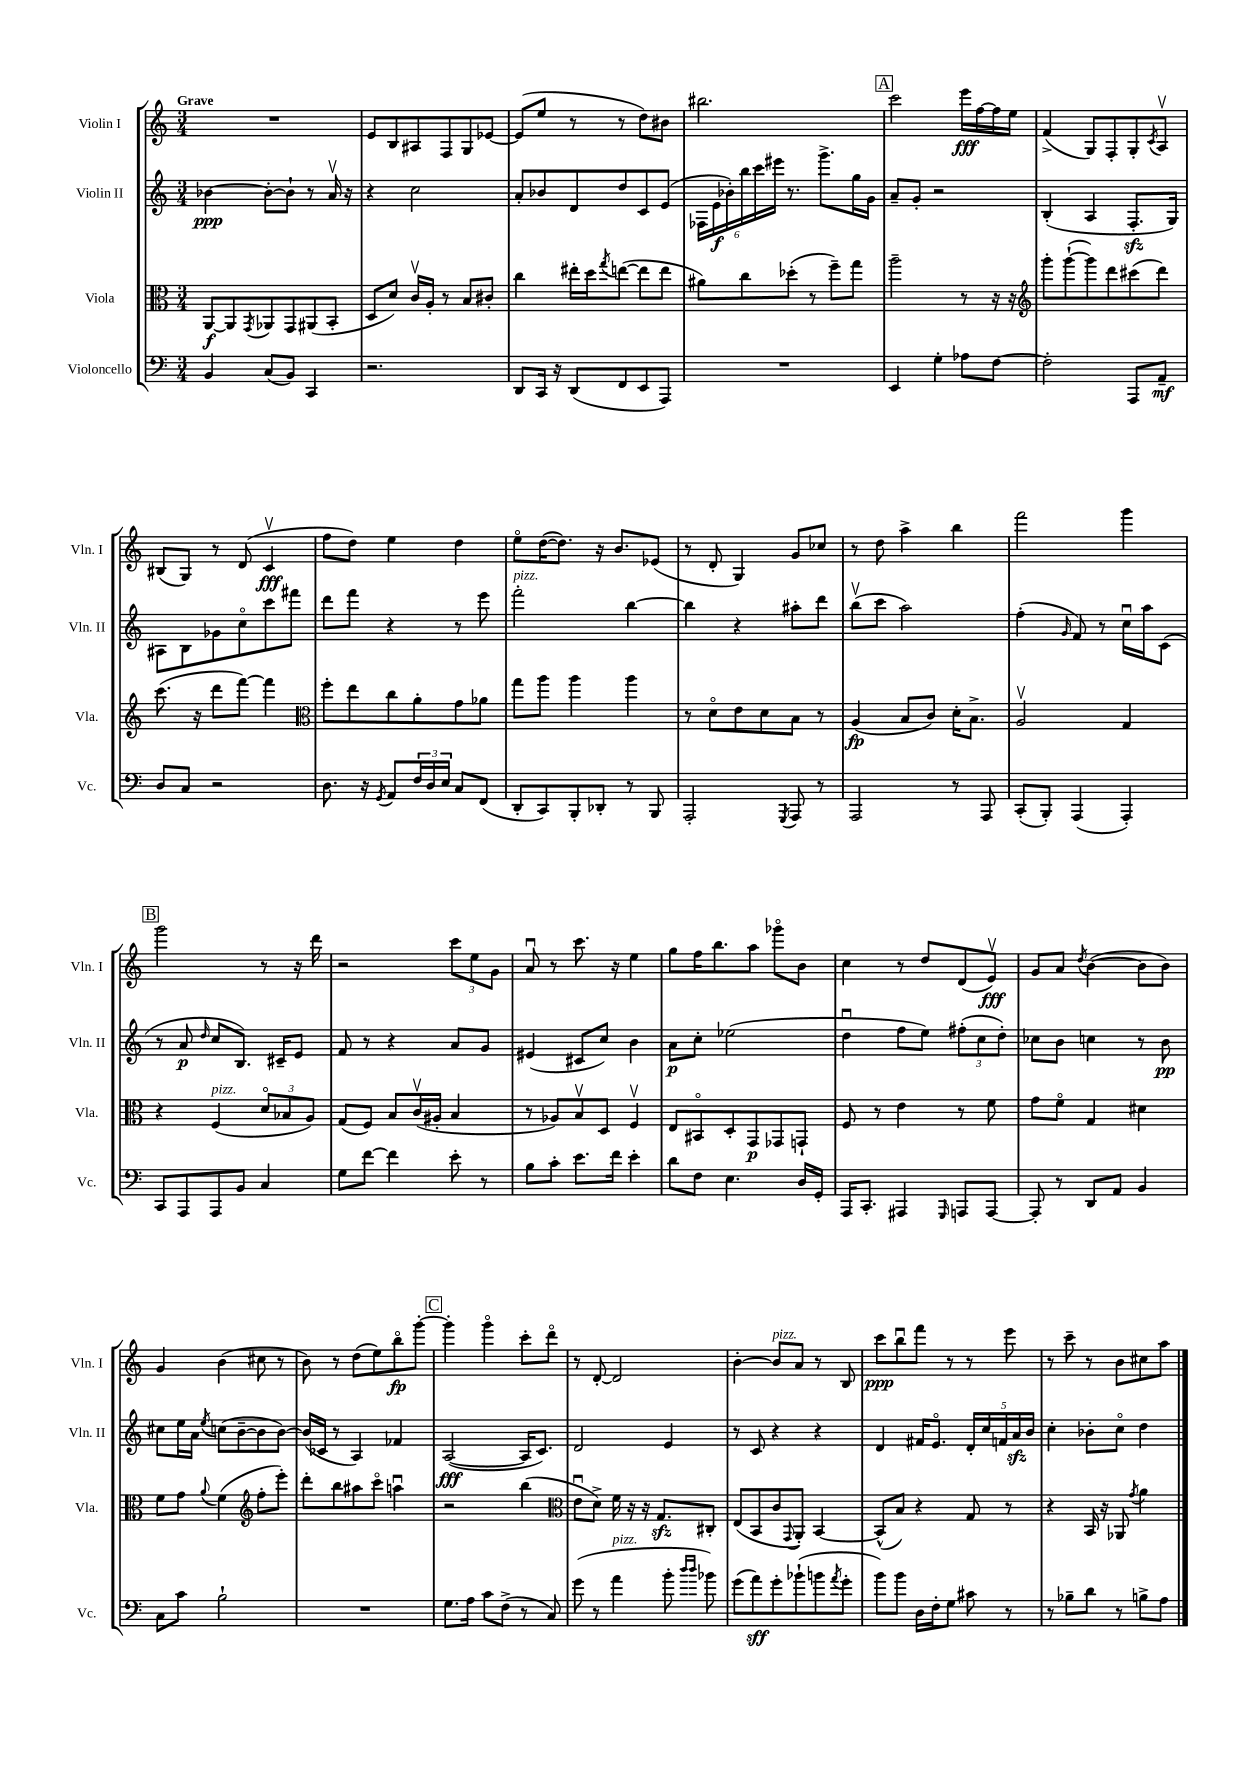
<<
\new StaffGroup <<
\new Staff = "s0" \with { instrumentName = "Violin I" shortInstrumentName = "Vln. I" } {
    \clef treble \key c \major \numericTimeSignature \time 3/4 \tempo "Grave"
    R2. |
    e'8 b8 ais8 f8 g8 ees'8~ |
    ees'8( e''8 r8 r8 d''8) bis'8 |
    bis''2. |
    \mark \markup { \box "A" } c'''2 e'''16\fff f''16~ f''16 e''16 |
    f'4->( g8) f8-. g8-. \acciaccatura { c'8 } a8\upbow |
    bis8( g8) r8 d'8( c'4\upbow\fff |
    f''8 d''8) e''4 d''4 |
    e''8\flageolet d''16~( d''8.) r16 b'8. ees'8( |
    r8 d'8-. g4) g'8 ces''8 |
    r8 d''8 a''4-> b''4 |
    f'''2 g'''4 |
    \mark \markup { \box "B" } g'''2 r8 r16 d'''16 |
    r2 \tuplet 3/2 { c'''8 e''8 g'8 } |
    a'8\downbow r8 c'''8. r16 e''4 |
    g''8 f''16 b''8. a''8 ges'''8\flageolet b'8 |
    c''4 r8 d''8 d'8( e'8\upbow\fff) |
    g'8 a'8 \acciaccatura { d''8 } b'4~( b'8 b'8) |
    g'4 b'4( cis''8 r8 |
    b'8) r8 d''8( e''8) b''8\flageolet\fp g'''8~-. |
    \mark \markup { \box "C" } g'''4-. g'''4\flageolet c'''8-. d'''8\flageolet |
    r8 d'8~-. d'2 |
    b'4~-. b'8^\markup { \italic "pizz." } a'8 r8 b8 |
    c'''8\ppp b''8\downbow f'''8 r8 r8 e'''8 |
    r8 c'''8-- r8 b'8 cis''8 a''8 \bar "|." |
}
\new Staff = "s1" \with { instrumentName = "Violin II" shortInstrumentName = "Vln. II" } {
    \clef treble \key c \major \numericTimeSignature \time 3/4
    bes'4~\ppp bes'8~-. bes'8-! r8 a'16\upbow r16 |
    r4 c''2 |
    a'8-. bes'8 d'8 d''8 c'8 e'8( |
    \tuplet 6/4 { fes16 e'16\f bes'16-.) b''16 c'''16 eis'''16 } r8. g'''8.-> g''16 g'16 |
    \mark \markup { \box "A" } a'8-- g'8-. r2 |
    b4-.( a4 f8.-.\sfz g16) |
    ais8 b8 ges'8 c''8\flageolet c'''8 fis'''8 |
    d'''8 f'''8 r4 r8 e'''8 |
    f'''2-.^\markup { \italic "pizz." } b''4~ |
    b''4 r4 ais''8-. d'''8 |
    b''8\upbow( c'''8 a''2) |
    f''4-.( \grace { g'16 } f'8) r8 c''16\downbow a''16 c'8( |
    \mark \markup { \box "B" } r8 a'8\p \grace { d''16 } c''8 b8.) cis'16-- e'8 |
    f'8 r8 r4 a'8 g'8 |
    eis'4( cis'8 c''8) b'4 |
    a'8\p c''8-. ees''2( |
    d''4\downbow f''8 e''8) \tuplet 3/2 { fis''8-.( c''8 d''8-.) } |
    ces''8 b'8 c''4 r8 b'8\pp |
    cis''8 e''16 a'16 \acciaccatura { e''8 } c''8( b'8~-- b'8 b'8~) |
    b'16( ces'16 r8 a4) fes'4 |
    \mark \markup { \box "C" } a2~\fff( a16 c'8.) |
    d'2 e'4 |
    r8 c'8 r4 r4 |
    d'4 fis'16 e'8.\flageolet \tuplet 5/4 { d'16-. c''16 f'16 a'16\sfz b'16 } |
    c''4-. bes'8-. c''8\flageolet d''4 \bar "|." |
}
\new Staff = "s2" \with { instrumentName = "Viola" shortInstrumentName = "Vla." } {
    \clef alto \key c \major \numericTimeSignature \time 3/4
    a,8~\f a,8 \acciaccatura { g,8 } aes,8 g,8 ais,8( b,8-. |
    d8 d'8) c'16\upbow a16-. r8 b8 cis'8-. |
    c''4 eis''16-. d''16 \acciaccatura { g''8 } e''8~( e''8 e''8 |
    ais'8) c''8 des''8-.( r8 f''8--) g''8 |
    \mark \markup { \box "A" } a''2-- r8 r16 r16 |
    \clef treble g'''8-. g'''8~-!( g'''8) d'''8 cis'''8( d'''8) |
    c'''8.( r16 d'''8 f'''8~) f'''4 |
    \clef alto f''8-. e''8 c''8 a'8-. g'8 aes'8 |
    g''8 a''8 a''4 a''4 |
    r8 d'8\flageolet e'8 d'8 b8 r8 |
    a4\fp( b8 c'8) d'16-. b8.-> |
    a2\upbow g4 |
    \mark \markup { \box "B" } r4 f4^\markup { \italic "pizz." }( \tuplet 3/2 { d'8\flageolet bes8 a8) } |
    g8( f8) b8 c'16\upbow( ais16-. b4 |
    r8 aes8) b8\upbow d8 f4\upbow |
    e8 bis,8\flageolet d8-. g,8\p ges,8 g,8-! |
    f8 r8 e'4 r8 f'8 |
    g'8 f'8\flageolet g4 dis'4 |
    f'8 g'8 \appoggiatura { a'8 } f'4( \clef treble f''8-. e'''8-.) |
    d'''8-. b''8 ais''8 c'''8\flageolet a''4\downbow |
    \mark \markup { \box "C" } r2 b''4( |
    \clef alto e'8\downbow d'8->) f'16 r16 r16 g8.\sfz cis8-. |
    e8( b,8 c'8 \appoggiatura { g,8 } a,8-.) b,4~ |
    b,8-^( b8) r4 g8 r8 |
    r4 b,16 r16 aes,8 \acciaccatura { g'8 } a'4 \bar "|." |
}
\new Staff = "s3" \with { instrumentName = "Violoncello" shortInstrumentName = "Vc." } {
    \clef bass \key c \major \numericTimeSignature \time 3/4
    b,4 c8( b,8) c,4 |
    r2. |
    d,8 c,16 r16 d,8( f,8 e,8 a,,8) |
    R2. |
    \mark \markup { \box "A" } e,4 g4-. aes8 f8~ |
    f2-. a,,8 a,8--\mf |
    d8 c8 r2 |
    d8. r16 \acciaccatura { g,8 } a,8 \tuplet 3/2 { f16 d16 e16 } c8 f,8( |
    d,8-. c,8) b,,8-. des,8-. r8 b,,8 |
    a,,2-. \acciaccatura { g,,8 } a,,8 r8 |
    a,,2 r8 a,,8 |
    c,8-.( b,,8-.) a,,4( a,,4-.) |
    \mark \markup { \box "B" } c,8 a,,8 a,,8 b,8 c4 |
    g8 f'8~ f'4 e'8-. r8 |
    b8 c'8-. e'8. f'16 e'4-. |
    d'8 f8 e4. d16 g,16-. |
    a,,16 c,8.-. ais,,4 \grace { g,,16 } a,,8 a,,8~ |
    a,,8-. r8 d,8 a,8 b,4 |
    c8 c'8 b2-! |
    R2. |
    \mark \markup { \box "C" } g8. a16 c'8 f8->( r8 c8) |
    g'8( r8 a'4^\markup { \italic "pizz." } b'8-. \grace { d''16 d''16 } bes'8) |
    g'8( a'8\sff) g'8-. bes'8-!( b'8 \acciaccatura { a'8 } g'8-. |
    b'8) b'8 d16 f16-. g8 cis'8 r8 |
    r8 bes8-- d'8 r8 b8-> a8 \bar "|." |
}
>>
>>
\layout { \context { \Score \remove "Bar_number_engraver" } }
